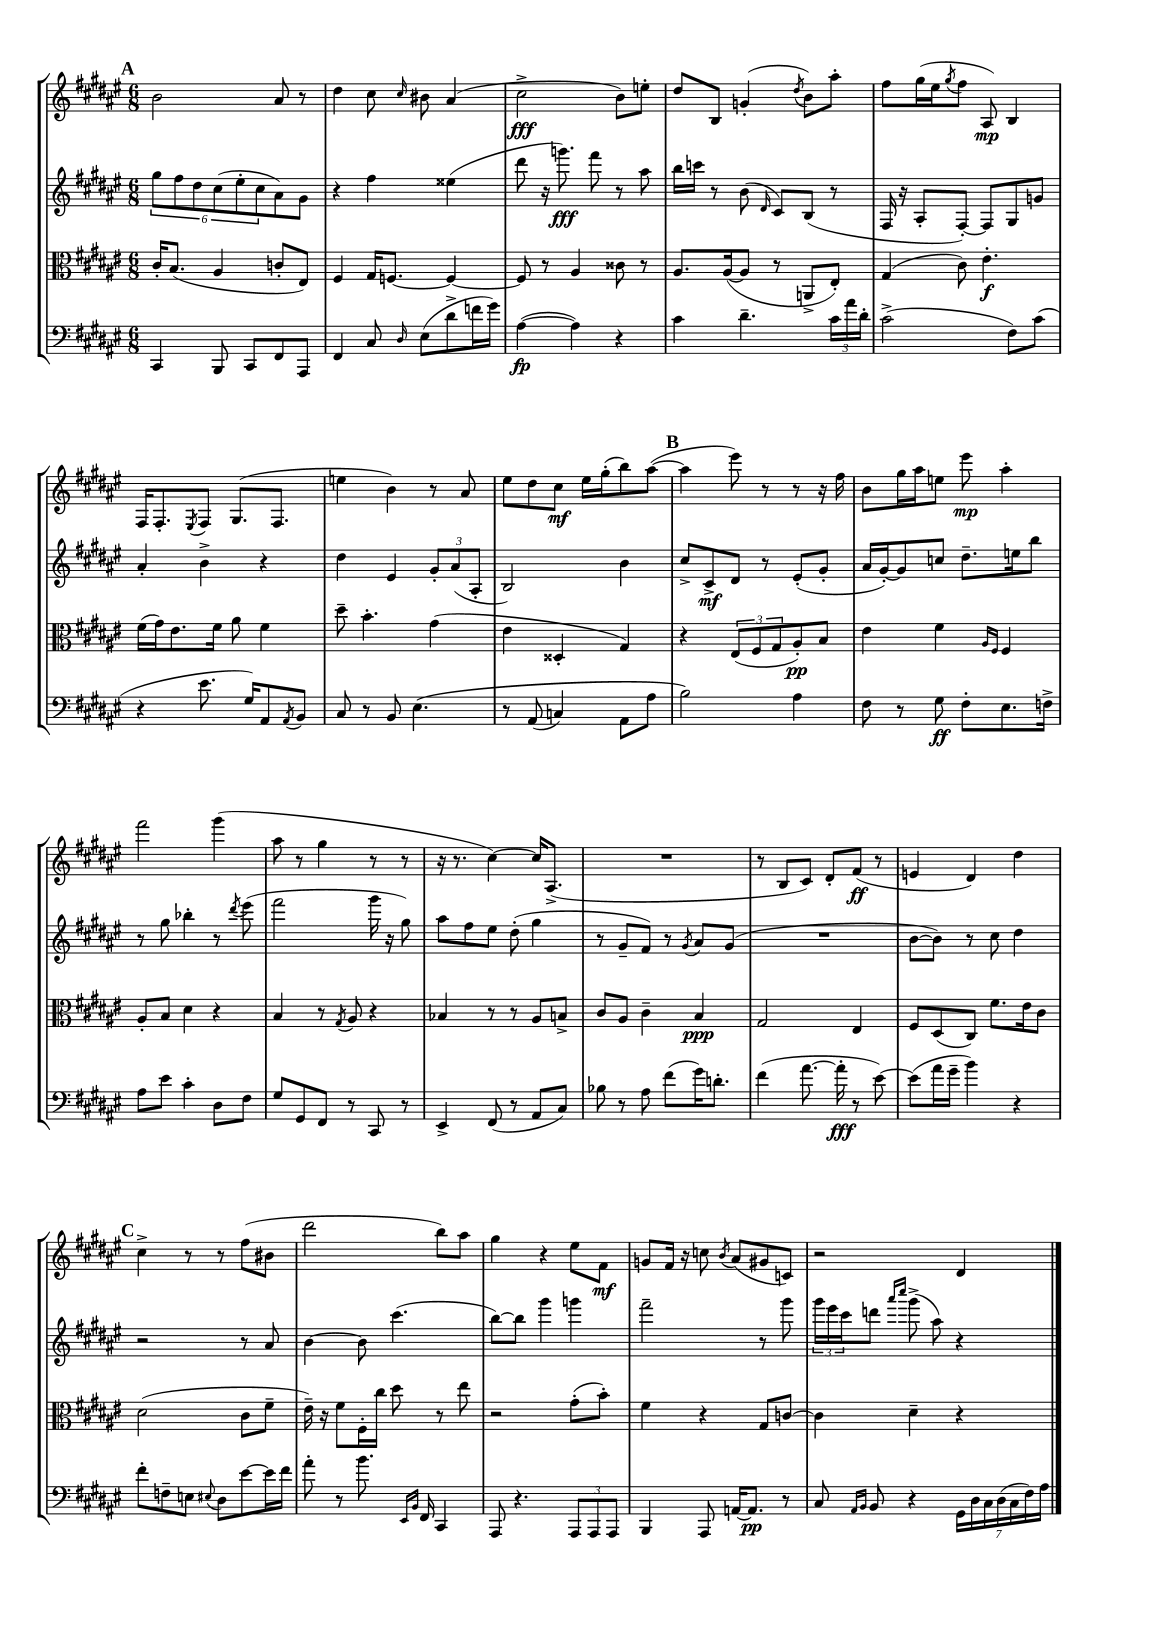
<<
\new StaffGroup <<
\new Staff = "s0" {
    \clef treble \key fis \major \numericTimeSignature \time 6/8
    \mark \markup { \bold "A" } b'2 ais'8 r8 |
    dis''4 cis''8 \grace { cis''16 } bis'8 ais'4( |
    cis''2->\fff b'8) e''8-. |
    dis''8 b8 g'4-.( \acciaccatura { dis''8 } b'8) ais''8-. |
    fis''8 gis''16( eis''16 \acciaccatura { gis''8 } fis''8 ais8\mp) b4 |
    fis16 fis8.-. \acciaccatura { eis8 } fis8 gis8.( fis8. |
    e''4 b'4) r8 ais'8 |
    eis''8 dis''8 cis''8\mf eis''16 gis''16-.( b''8) ais''8~( |
    \mark \markup { \bold "B" } ais''4 eis'''8) r8 r8 r16 fis''16 |
    b'8 gis''16 ais''16 e''8 eis'''8\mp ais''4-. |
    fis'''2 gis'''4( |
    ais''8 r8 gis''4 r8 r8 |
    r16 r8. cis''4~) cis''16 ais8.->( |
    R2. |
    r8 b8 cis'8) dis'8-. fis'8\ff( r8 |
    e'4 dis'4) dis''4 |
    \mark \markup { \bold "C" } cis''4-> r8 r8 fis''8( bis'8 |
    dis'''2 b''8) ais''8 |
    gis''4 r4 eis''8 fis'8\mf |
    g'8 fis'16 r16 c''8 \acciaccatura { b'8 } ais'8( gis'8 c'8) |
    r2 dis'4 \bar "|." |
}
\new Staff = "s1" {
    \clef treble \key fis \major \numericTimeSignature \time 6/8
    \mark \markup { \bold "A" } \tuplet 6/4 { gis''8 fis''8 dis''8 cis''8( eis''8-. cis''8 } ais'8) gis'8 |
    r4 fis''4 eisis''4( |
    dis'''8 r16 g'''8.\fff) fis'''8 r8 ais''8 |
    b''16 c'''16 r8 b'8( \grace { dis'16 } cis'8) b8( r8 |
    fis16 r16 ais8-. fis8~-.) fis8 gis8 g'8 |
    ais'4-. b'4-> r4 |
    dis''4 eis'4 \tuplet 3/2 { gis'8-. ais'8( ais8-. } |
    b2) b'4 |
    \mark \markup { \bold "B" } cis''8-> cis'8->\mf dis'8 r8 eis'8-.( gis'8-. |
    ais'16 gis'16~-.) gis'8 c''8 dis''8.-- e''16 b''8 |
    r8 gis''8 bes''4-. r8 \acciaccatura { dis'''8 } eis'''8( |
    fis'''2 gis'''16 r16 gis''8) |
    ais''8 fis''8 eis''8 dis''8-.( gis''4 |
    r8 gis'8-- fis'8) r8 \acciaccatura { gis'8 } ais'8 gis'8( |
    R2. |
    b'8~ b'8) r8 cis''8 dis''4 |
    \mark \markup { \bold "C" } r2 r8 ais'8 |
    b'4~ b'8 cis'''4.( |
    b''8~) b''8 gis'''4 g'''4 |
    fis'''2-- r8 gis'''8 |
    \tuplet 3/2 { gis'''16 eis'''16 cis'''16 } d'''8 \grace { ais'''16 cis''''16 } gis'''8->( ais''8) r4 \bar "|." |
}
\new Staff = "s2" {
    \clef alto \key fis \major \numericTimeSignature \time 6/8
    \mark \markup { \bold "A" } cis'16-. b8.( ais4 c'8-. eis8) |
    fis4 gis16 f8.~ f4~ |
    f8 r8 ais4 cisis'8 r8 |
    ais8. ais16~( ais8 r8 a,8-> eis8-.) |
    gis4( cis'8) eis'4.-.\f |
    fis'16( gis'16) eis'8. fis'16 ais'8 fis'4 |
    dis''8-- b'4.-. gis'4( |
    eis'4 disis4-. gis4) |
    \mark \markup { \bold "B" } r4 \tuplet 3/2 { eis8( fis8 gis8 } ais8-.\pp) b8 |
    eis'4 fis'4 \grace { ais16 fis16 } fis4 |
    ais8-. b8 dis'4 r4 |
    b4 r8 \acciaccatura { gis8 } ais8 r4 |
    bes4 r8 r8 ais8 b8-> |
    cis'8 ais8 cis'4-- b4\ppp |
    gis2 eis4 |
    fis8 dis8( cis8) fis'8. eis'16 cis'8 |
    \mark \markup { \bold "C" } dis'2( cis'8 fis'8-- |
    eis'16--) r16 fis'8 fis16-. cis''16 dis''8 r8 eis''8 |
    r2 gis'8-.( b'8-.) |
    fis'4 r4 gis8 c'8~ |
    c'4 dis'4-- r4 \bar "|." |
}
\new Staff = "s3" {
    \clef bass \key fis \major \numericTimeSignature \time 6/8
    \mark \markup { \bold "A" } cis,4 b,,8 cis,8 fis,8 ais,,8 |
    fis,4 cis8 \grace { dis16 } eis8( dis'8-> f'16 gis'16) |
    ais4~\fp( ais4) r4 |
    cis'4 dis'4.-- \tuplet 3/2 { cis'16 ais'16 dis'16-. } |
    cis'2->( fis8) cis'8( |
    r4 eis'8. gis16) ais,8 \acciaccatura { ais,8 } b,8 |
    cis8 r8 b,8 eis4.\( |
    r8 ais,8( c4) ais,8 ais8 |
    \mark \markup { \bold "B" } b2\) ais4 |
    fis8 r8 gis8\ff fis8-. eis8. f16-> |
    ais8 eis'8 cis'4-. dis8 fis8 |
    gis8 gis,8 fis,8 r8 cis,8 r8 |
    eis,4-> fis,8( r8 ais,8 cis8) |
    bes8 r8 ais8 fis'8( gis'16) d'8.-. |
    fis'4( ais'8.~ ais'16-.\fff r8 eis'8~) |
    eis'8( ais'16 gis'16-- b'4) r4 |
    \mark \markup { \bold "C" } fis'8-. f8-- e8 \appoggiatura { eis8 } dis8 eis'8~ eis'16 fis'16 |
    ais'8-. r8 b'8. \grace { eis,16 b,16 } fis,16 cis,4 |
    ais,,8 r4. \tuplet 3/2 { ais,,8 ais,,8 ais,,8 } |
    b,,4 ais,,8 a,16~ a,8.\pp r8 |
    cis8 \grace { ais,16 b,16 } b,8 r4 \tuplet 7/4 { gis,16 dis16 cis16 dis16( cis16 fis16) ais16 } \bar "|." |
}
>>
>>
\layout { \context { \Score \remove "Bar_number_engraver" } }
